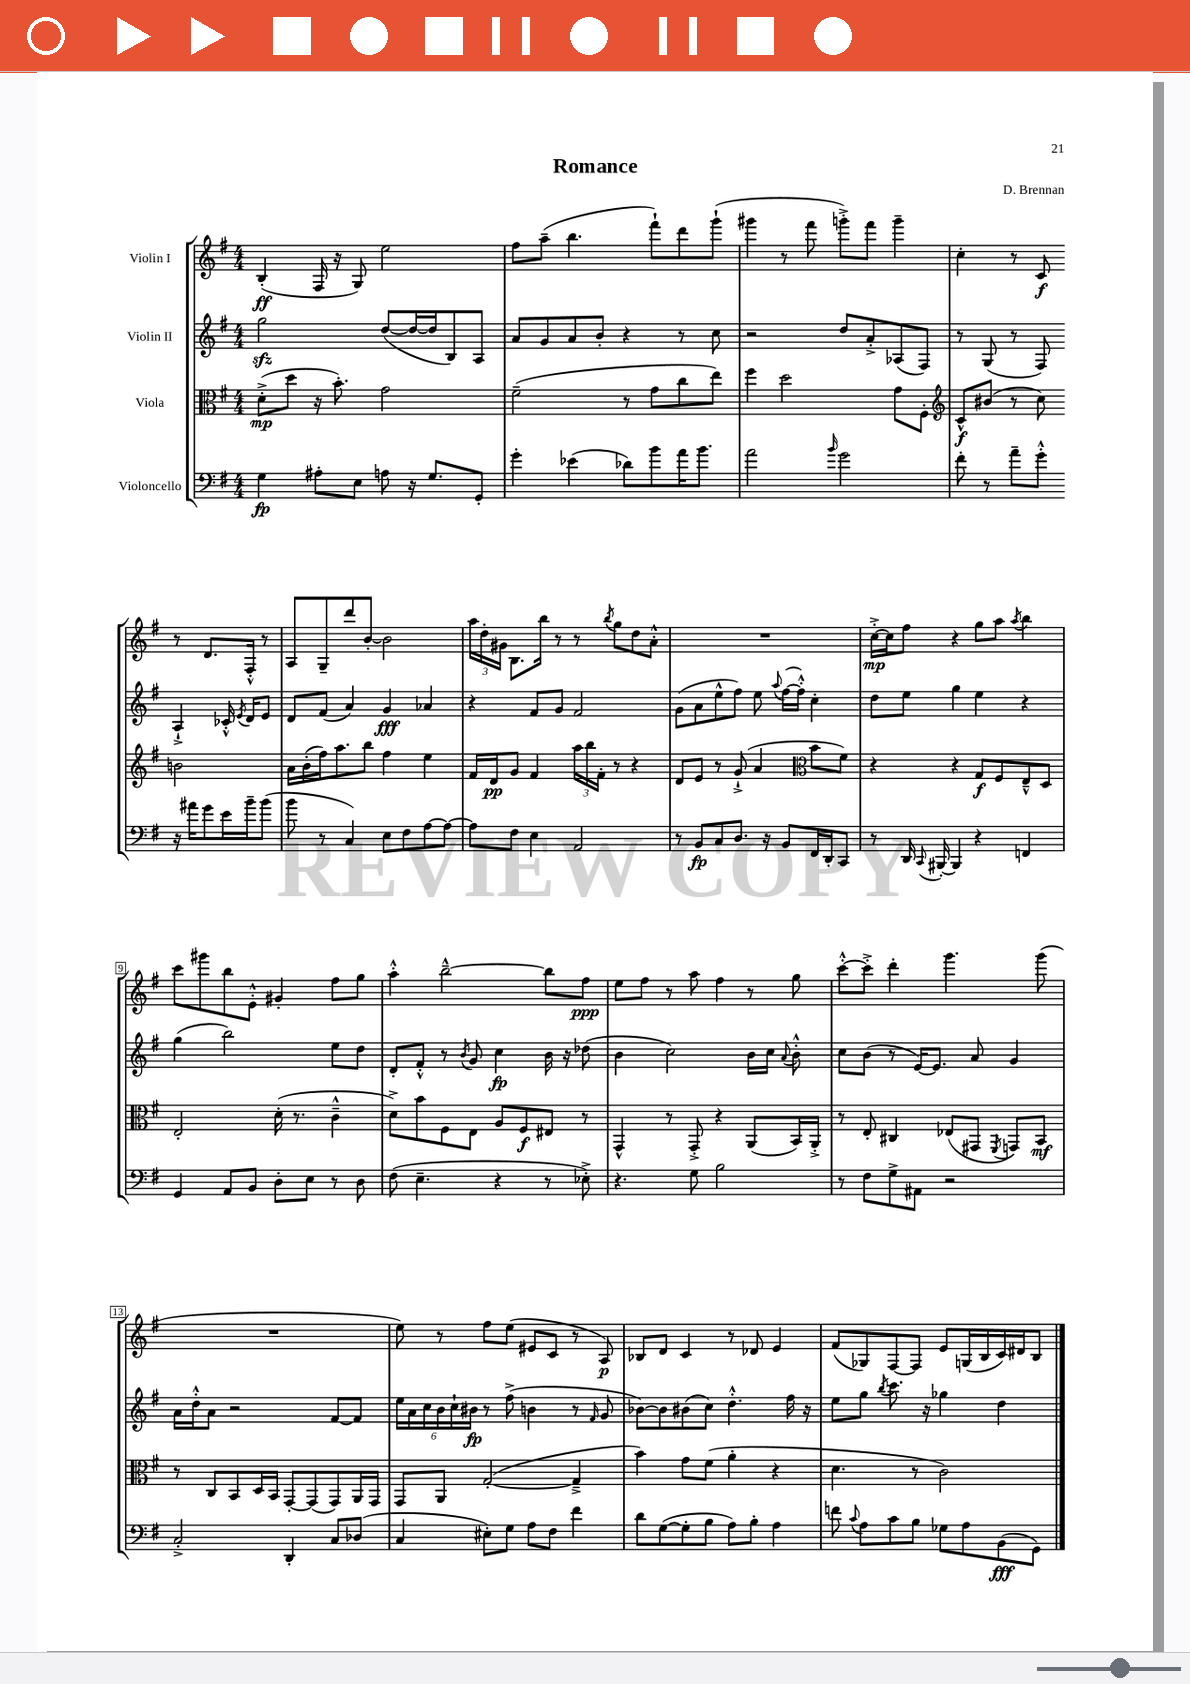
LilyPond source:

\header { title = "Romance" composer = "D. Brennan" }
<<
\new StaffGroup <<
\new Staff = "s0" \with { instrumentName = "Violin I" } {
    \clef treble \key g \major \numericTimeSignature \time 4/4
    \autoBeamOff b4-.\ff( fis16 r16 g8) e''2 |
    fis''8[ a''8]--( b''4. fis'''8[-!) d'''8 g'''8]-!( |
    gis'''4 r8 fis'''8 g'''8[-.->) fis'''8] g'''4-- |
    c''4-. r8 c'8\f r8 d'8.[ fis16]-.-^ r8 |
    a8[ g8-- d'''8 b'8]~-. b'2 |
    \tuplet 3/2 { a''16[ d''16-. gis'16] } b8.[ b''16] r8 r8 \acciaccatura { b''8 } g''8[ d''8 a'8]-.-^ |
    R1 |
    c''16[~-.->\mp c''16 fis''8] r4 g''8[ a''8] \acciaccatura { a''8 } b''4 |
    c'''8[ gis'''8 b''8 e'8]-.-^ gis'4-. fis''8[ g''8] |
    a''4-.-^ b''2~---^ b''8[ fis''8]\ppp |
    e''8[ fis''8] r8 a''8 fis''4 r8 g''8 |
    c'''8[~-.-^ c'''8]-.-> d'''4-. g'''4. g'''8( |
    R1 |
    e''8) r8 fis''8[ e''8]( eis'8[ c'8] r8 a8\p) |
    bes8[ d'8] c'4 r8 des'8 e'4 |
    fis'8[( ges8) fis8~ fis8] e'8[ g16( b16 c'16) dis'16 b8] \bar "|." |
}
\new Staff = "s1" \with { instrumentName = "Violin II" } {
    \clef treble \key g \major \numericTimeSignature \time 4/4
    \autoBeamOff g''2\sfz d''8[~( d''16~ d''16 b8) a8] |
    a'8[ g'8 a'8 b'8]-. r4 r8 c''8 |
    r2 d''8[ a'8-.-> aes8( fis8]) |
    r8 g8( r8 fis8) a4-!-> ces'16-.-^ \acciaccatura { e'8 } d'16[ e'8] |
    d'8[ fis'8]( a'4) g'4\fff aes'4 |
    r4 fis'8[ g'8] fis'2 |
    g'8[( a'8 e''8-^ fis''8]) e''8 \appoggiatura { a''8 } fis''16[~( fis''16]-.-^) c''4-. |
    d''8[ e''8] g''4 e''4 r4 |
    g''4( b''2) e''8[ d''8] |
    d'8[-. fis'8]-.-^ r8 \acciaccatura { b'8 } g'8 c''4\fp b'16 r16 des''8( |
    b'4 c''2) b'16[ c''16] \appoggiatura { a'8 } b'8-.-^ |
    c''8[ b'8]( r8 e'16[~) e'8.] a'8 g'4 |
    a'16[ d''16-.-^ a'8] r2 fis'8[~ fis'8] |
    \tuplet 6/4 { e''16[ a'16 c''16 b'16 c''16-! bis'16]\fp } r8 fis''8->( b'4 r8 \grace { fis'16 } g'8 |
    bes'8[~) bes'8 bis'8( c''8]) d''4.-.-^ fis''16 r16 |
    e''8[ g''8] \acciaccatura { b''8 } c'''8. r16 ges''4 d''4 \bar "|." |
}
\new Staff = "s2" \with { instrumentName = "Viola" } {
    \clef alto \key g \major \numericTimeSignature \time 4/4
    \autoBeamOff d'8[-.->\mp( d''8] r16 b'8.-.) g'2 |
    fis'2--( r8 g'8[ c''8 e''8]) |
    fis''4 d''2 g'8[ fis8]-. |
    \clef treble c'8[-^\f bis'8]( r8 c''8) b'2 |
    a'16[ b'16-.( fis''16) a''8. b''8] fis''4 e''4 |
    fis'16[ d'16\pp g'8] fis'4 \tuplet 3/2 { a''16[ b''16 fis'16]-. } r8 r4 |
    d'8[ e'8] r8 g'8-!->( a'4 \clef alto b'8[ fis'8]) |
    r4 r4 g8[\f fis8 e8---^ d8] |
    e2-. d'16-.( r8. c'4---^ |
    d'8[->) b'8 fis8 e8] a8[ fis8\f eis8] r8 |
    g,4-^ r8 g,8-.-> r4 a,8[( b,16) a,16]-.-> |
    r8 e8-. cis4 ees8[( gis,8] \acciaccatura { fis,8 } g,8[) b,8]\mf |
    r8 c8[ b,8 d16 b,16] g,8[~-. g,8( g,8) a,16 g,16] |
    g,8[ a,8] g2~-.( g4---> |
    b'4) g'8[ fis'8]( a'4-. r4 |
    d'4. r8 c'2) \bar "|." |
}
\new Staff = "s3" \with { instrumentName = "Violoncello" } {
    \clef bass \key g \major \numericTimeSignature \time 4/4
    \autoBeamOff g4\fp ais8[-. e8] a8 r16 g8.[ g,8]-. |
    g'4-. ees'4( des'8[) b'8 a'16 b'8.] |
    a'2 \grace { b'16 } g'2 |
    fis'8-. r8 a'8[-- g'8]-.-^ r16 ais'16[ g'8 e'16 b'16-- b'8]( |
    b'8 r8 c4) e8[ fis8 a8~ a8]~ |
    a8[ fis8] e4 a,2 |
    r8 b,8[\fp c8 d8.] r16 b,8[ fis,16 d,16-. c,8] |
    r8 d,16 \appoggiatura { c,8 } bis,,16~-. bis,,4 r4 f,4 |
    g,4 a,8[ b,8] d8[-. e8] r8 d8 |
    fis8( e4.-- r4 r8 ees8-.->) |
    r4. g8 b2 |
    r8 fis8[ g8-> ais,8] r2 |
    c2-.-> d,4-. c8[ des8]( |
    c4 eis8[-.) g8] a8[ fis8] fis'4 |
    d'8[ g8~( g8-. b8] a8[) b8]-. a4 |
    f'8 \appoggiatura { c'8 } a8[ c'8 b8] ges8[ a8 b,8\fff( g,8]) \bar "|." |
}
>>
>>
\layout { \context { \Score \override BarNumber.stencil = #(make-stencil-boxer 0.1 0.3 ly:text-interface::print) } }
